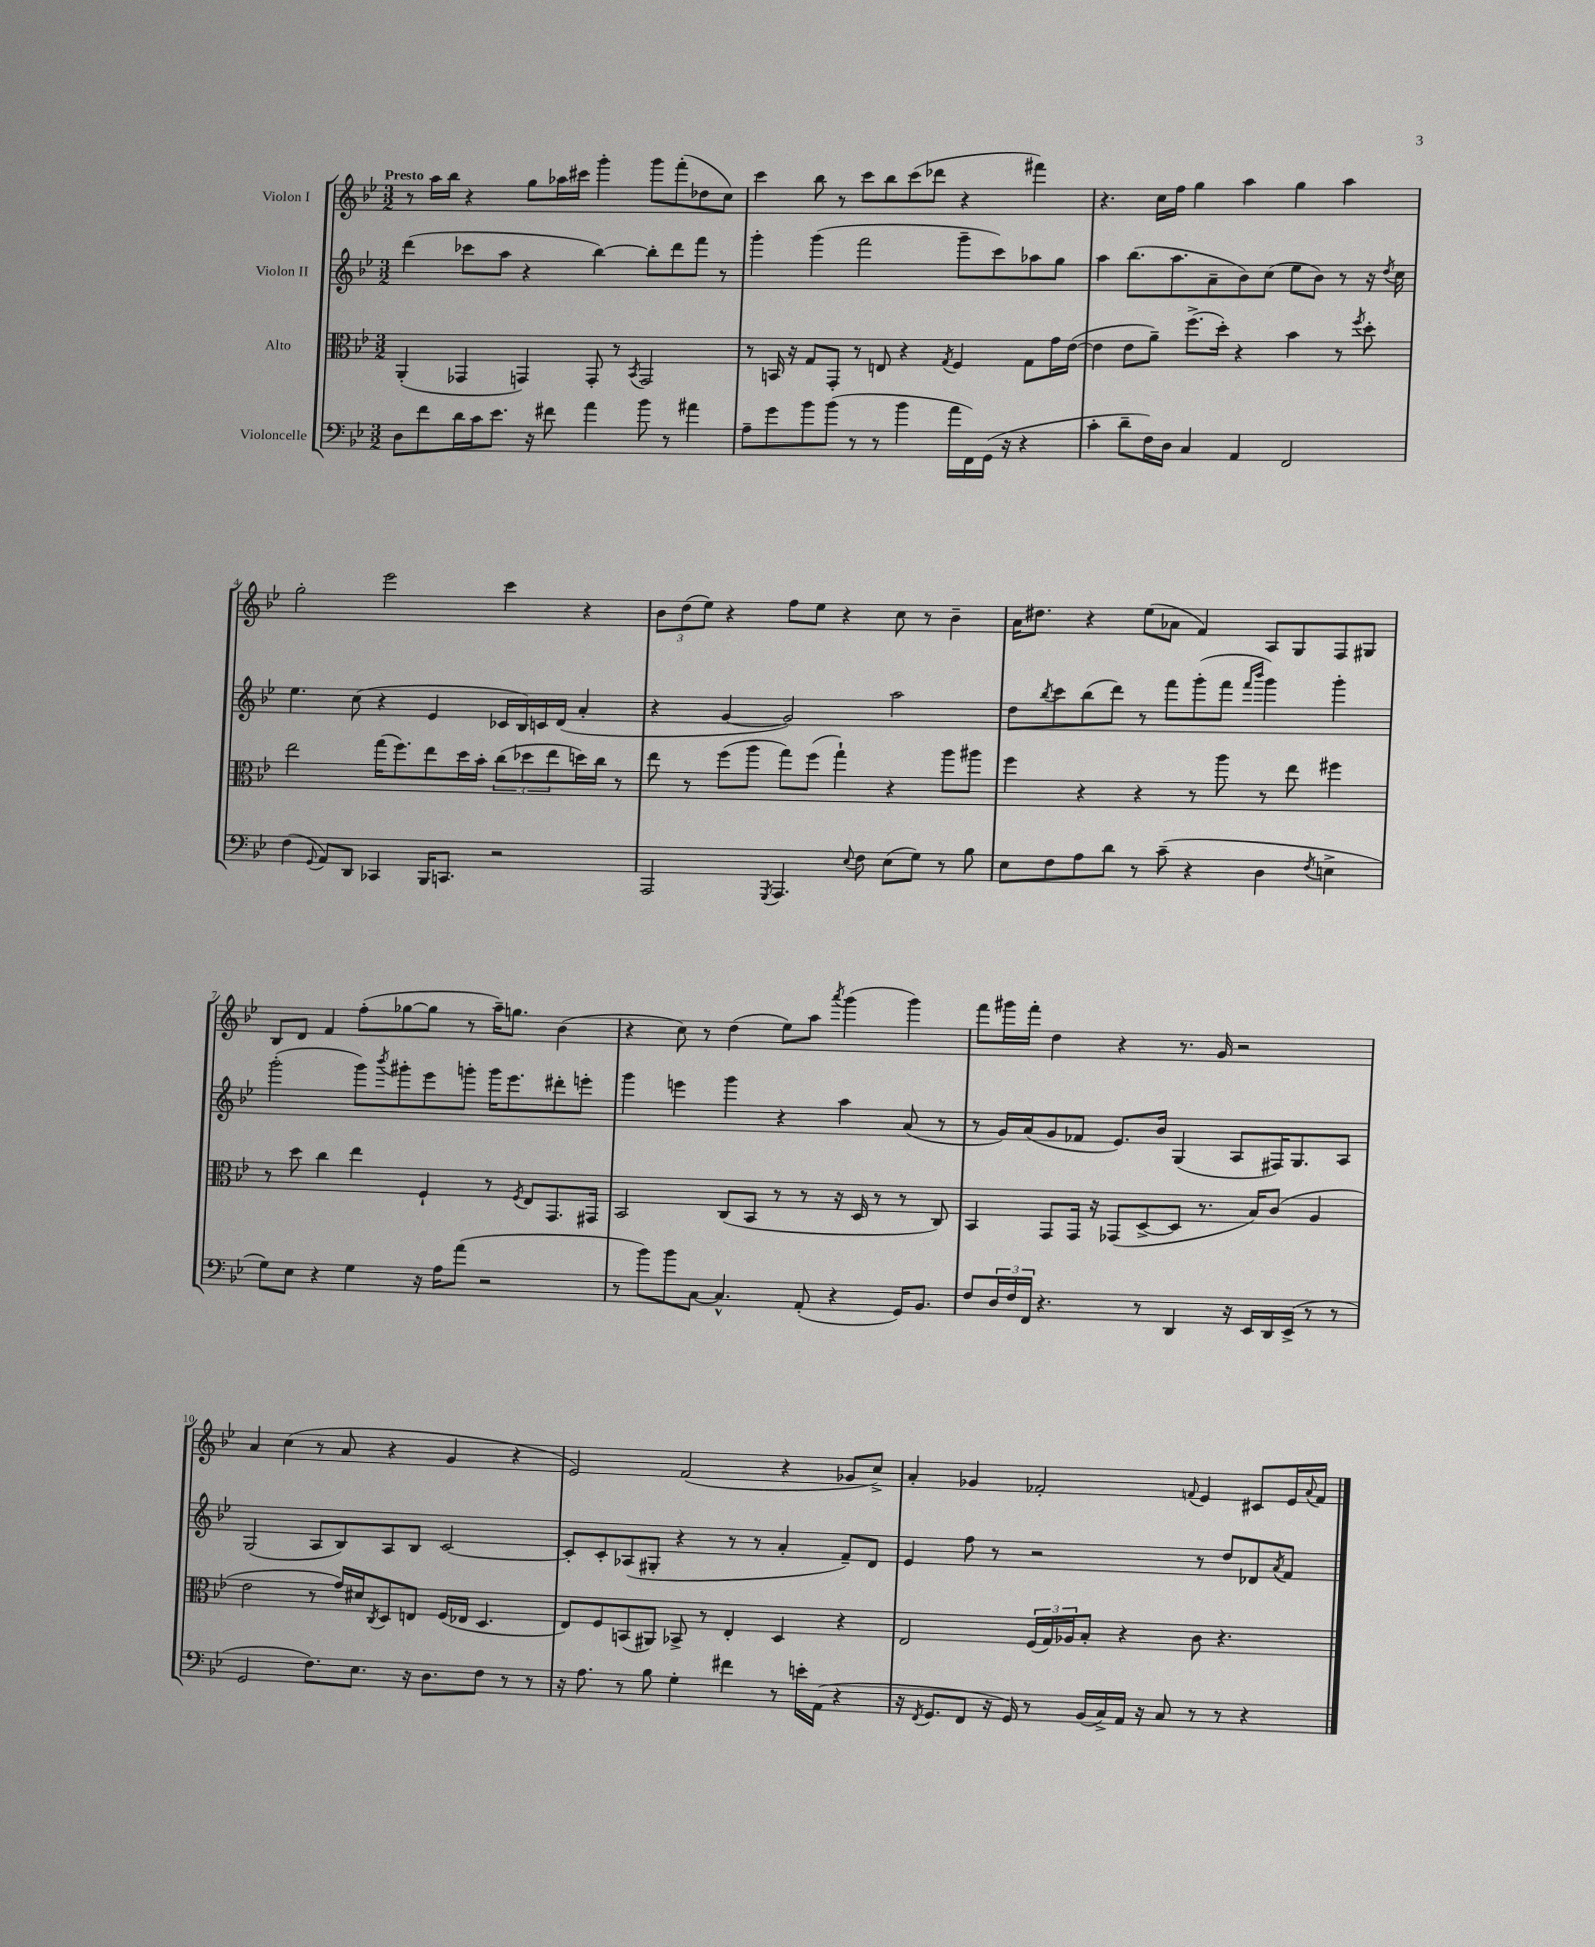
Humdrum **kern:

**kern	**kern	**kern	**kern
*staff4	*staff3	*staff2	*staff1
*clefF4	*clefC3	*clefG2	*clefG2
*k[b-e-]	*k[b-e-]	*k[b-e-]	*k[b-e-]
*M3/2	*M3/2	*M3/2	*M3/2
8D\L	(4AA'/	(4ddd\	8r
8f\	.	.	16aa\LL
.	.	.	16bb-\JJ
16d\L	4GG-/	8ccc-\L	4r
16c\J	.	.	.
8.e-\J	.	8aa\J	.
.	4GG/)	4r	8gg\L
16r	.	.	.
8f#\	.	.	16aa-\L
.	.	.	16ccc#\JJ
4a\	8GG'/	[4bb-\)	4ggg'\
.	8r	.	.
.	8qBB-/	.	.
8b-\	2GG/	8bb-'\]L	8ggg\L
8r	.	8ddd\	(8fff'\
4a#\	.	8fff\J	8dd-\
.	.	8r	8cc\J)
=	=	=	=
8A~\L	8r	4ggg'\	4ccc\
8g\	16BB/	.	.
.	16r	.	.
8b-\	8G/L	(4ggg\	8bb-\
(8b-\J	8GG'/J	.	8r
8r	8r	2fff\	8ccc\L
8r	8E/	.	8bb-\
4b-\	4r	.	(8ccc\
.	.	.	8ddd-\J
.	8qG/	.	.
16a\LL	4F/	8ggg~\L	4r
16FF\)	.	.	.
(16GG\JJ	.	8ccc\)	.
16r	.	.	.
4r	8G\L	8aa-\	4fff#\)
.	16g\L	8gg\J	.
.	([16e-\JJ	.	.
=	=	=	=
4c'\	4e-\]	4aa\	4.r
8d~\L	8e-\L	(8.bb-\L	.
16F\L)	8a~\J)	.	16cc\LL
16D\JJ	.	8.aa\	16ff\JJ
4C/	(8.ff^\L	.	4gg\
.	.	8a~\	.
.	16dd'\Jk)	.	.
4AA/	4r	8b-\)	4aa\
.	.	(8cc\J	.
2FF/	4b-\	8ee-\L	4gg\
.	.	8b-\J)	.
.	8r	8r	4aa\
.	8qff/	.	.
.	8dd'\	16r	.
.	.	8qdd/	.
.	.	16cc\	.
=	=	=	=
(4F\	2ee-\	4.ee-\	2gg'\
8qqGG/	.	.	.
8AA/L)	.	.	.
8DD/J	.	(8cc\	.
4CC-/	(16gg\LK	4r	2eee-\
.	8.ff\)	.	.
16BBB-/LK	8ee-\	4e-/	.
8.CC/J	.	.	.
.	16dd\L	.	.
.	16b-'\JJ	.	.
2r	(12cc\L	16c-/LL	4ccc\
.	.	16B-/)	.
.	12dd-\	.	.
.	.	16c/	.
.	12ee-\	.	.
.	.	(16d/JJ	.
.	16dd\L)	4a'/	4r
.	16cc\JJ	.	.
.	8r	.	.
=	=	=	=
2AAA/	8ee-\	4r	12b-\L
.	.	.	(12dd\
.	8r	.	.
.	.	.	12ee-\J)
.	(8ff\L	[4g/	4r
.	8aa\J	.	.
8qGGG/	.	.	.
4.AAA/	8gg\L)	2g/])	8ff\L
.	(8ff\J	.	8ee-\J
.	4gg`\)	.	4r
8qqE-/	.	.	.
8F\	.	.	.
(8E-\L	4r	2aa\	8cc\
8G\J)	.	.	8r
8r	8aa\L	.	4b-~\
8B-\	8aa#\J	.	.
=	=	=	=
8E-\L	4ff\	8dd\L	16a\LK
.	.	.	8.dd#\J
.	.	8qbb-/	.
8F\	.	8ccc\	.
8A\	4r	(8bb-\	4r
8d\J	.	8ddd\J)	.
8r	4r	8r	(8ee-\L
(8c~\	.	8fff\L	8a-\J
4r	8r	(8ggg'\	4f/)
.	8aa\	8fff\J	.
.	.	16qqfff/LL	.
.	.	16qqbbb-/JJ	.
4D\	8r	4ggg\)	8A/L
.	8ee-\	.	8G/
8qF/	.	.	.
4E^\	4ff#\	4ggg'\	8F/
.	.	.	8G#/J
=	=	=	=
8G\L)	8r	(2ggg'\	8B-/L
8E-\J	8dd\	.	8d/J
4r	4cc\	.	4f/
4G\	4ee-\	8ggg\L)	(8ff'\L
.	.	8qbbb-/	.
.	.	8ggg#'\	[8gg-\
16r	4F`/	8eee-\	8gg-\]J
16A\LK	.	.	.
(8a\J	.	8ggg'\J	8r
2r	8r	16ggg\LK	16aa~\LK)
.	.	8.eee-\	8.gg\J
.	8qF/	.	.
.	8E-/L	.	.
.	8.GG/	8ddd#'\	(4b-\
.	.	8eee'\J	.
.	16GG#/Jk	.	.
=	=	=	=
8r	2BB-/	4ggg\	4r
8b-\L)	.	.	.
8b-\	.	4eee\	8cc\)
[8C\J	.	.	8r
4.C^^/]	(8C/L	4ggg\	(4dd\
.	8BB-/J	.	.
.	8r	4r	8ee-\L)
(8AA'/	8r	.	8aa\J
.	.	.	8qaaa/
4r	16r	4aa\	(4ggg\
.	16D/	.	.
.	8r	.	.
16GG/LK)	8r	(8a/	4ggg\)
8.BB-/J	.	.	.
.	8C/)	8r	.
=	=	=	=
8F/L	4BB-/	8r	8fff\L
24D/L	.	16g/LL)	16ggg#\L
24F/	.	.	.
.	.	(16a/J	16fff'\JJ
24FF/JJ	.	.	.
4.r	8GG/L	8g/	4dd\
.	16GG/Jk	8f-/J	.
.	16r	.	.
.	(8GG-/L	8.e-/L)	4r
8r	[8D^/	.	.
.	.	16b-/Jk	.
4DD/	8D/]J	(4G/	8.r
.	8.r	.	.
.	.	.	16g/
16r	.	8A/L	2r
16EE-/LL	16B-/LK)	.	.
16DD/	(8c/J	16F#/K)	.
(16EE-^/JJ	.	8.G/	.
8r	4A/	.	.
8r	.	8A/J	.
=	=	=	=
2GG/	2e-\	(2G/	4a/
.	.	.	(4cc\
8.F\L)	8r	8A/L	8r
.	16g/LL)	8B-/)	8a/
8.E-\J	16d#/J	.	.
.	8qC/	.	.
.	8D/	8A/	4r
16r	8E/J	8B-/J	.
8.D\L	.	.	.
.	(16F/LL	[2c/	4g/
.	16E-/JJ	.	.
8F\J	4.D/	.	.
8r	.	.	4r
8r	.	.	.
=	=	=	=
16r	8E-/L)	8c'/]L	2e-/)
8.A\	.	.	.
.	8F/	8c'/	.
8r	(8BB/	(8A-/	.
8B-\	8AA#/J)	8G#'/J	.
4G'\	8BB-^/	4r	(2f/
.	8r	.	.
4f#\	4E-'/	8r	.
.	.	8r	.
8r	4D/	4a'/	4r
16e'\LL	.	.	.
(16AA\JJ	.	.	.
4r	4r	8f~/L)	8g-/L
.	.	8d/J	8cc^/J)
=	=	=	=
16r	2E-/	4e-/	4a'/
8qFF/	.	.	.
8.GG/L	.	.	.
8FF/J	.	8ff\	4g-/
16r	.	8r	.
16GG/)	.	.	.
8r	(24F/LL	2r	2f-'/
.	24G/)	.	.
.	24A-/J	.	.
(16BB-/LL	8B-'/J	.	.
16C^/)	.	.	.
16AA/JJ	4r	.	.
16r	.	.	.
8C/	.	.	.
.	.	.	8qqf/
8r	8c\	8r	4e-/
8r	4.r	8dd/L	.
4r	.	8d-/	8c#/L
.	.	8qa/	.
.	.	8f/J	16e-/L
.	.	.	8qqa/
.	.	.	16f/JJ
==	==	==	==
*-	*-	*-	*-
